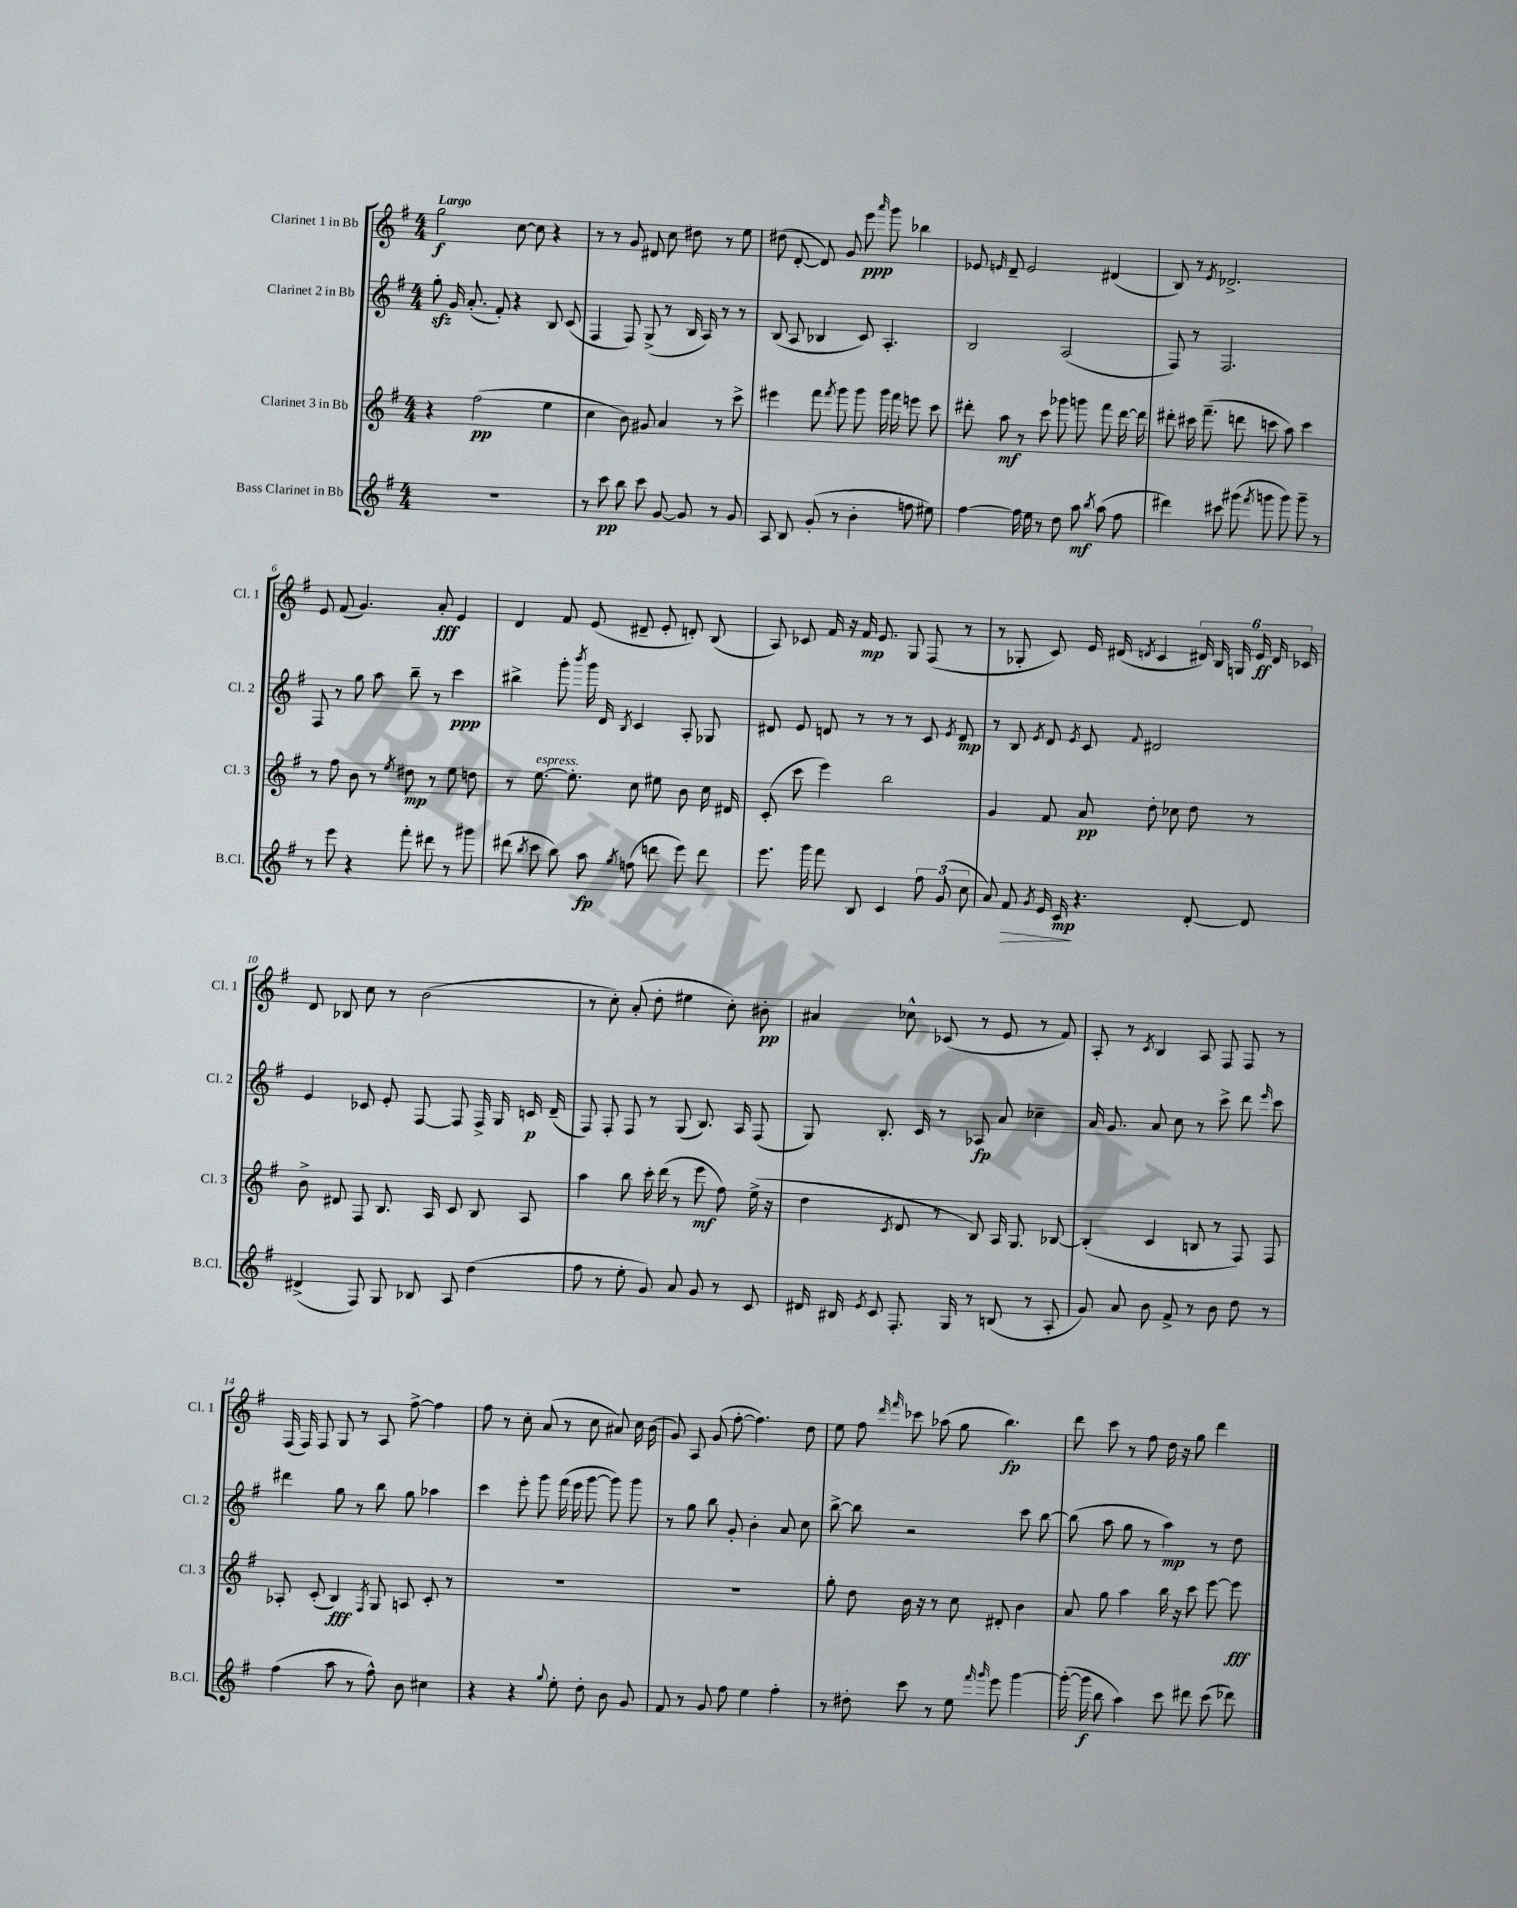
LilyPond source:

<<
\new StaffGroup <<
\new Staff = "s0" \with { instrumentName = "Clarinet 1 in Bb" shortInstrumentName = "Cl. 1" } {
    \clef treble \key g \major \numericTimeSignature \time 4/4 \tempo "Largo"
    \autoBeamOff g''2\f c''8~ c''8 r4 |
    r8 r8 g'8 dis'8 c''8 dis''8 r8 e''8 |
    dis''8( d'8~-. d'8) g'8 e'''8\ppp \grace { a'''16 } g'''8 bes''4 |
    ees'8 \grace { e'16 } d'8-- e'2 dis'4( |
    b8) r8 \acciaccatura { e'8 } des'2.-> |
    e'8 fis'8( g'4.) a'8-.\fff e'4 |
    d'4 fis'8 e'8( dis'8-- e'8-. d'8-.) b8( |
    a8) ces'8 fis'16 r16 fis'16\mp e'8. g8 fis8( r8 |
    r8 ges8-. c'8) e'16 dis'16( \acciaccatura { d'8 } c'4 \tuplet 6/4 { dis'16) b16 g16 e'16\ff dis'16 ces'16 } |
    d'8 bes8 c''8 r8 b'2( |
    r8 c''8-.) a'8-.( d''8-. eis''4 c''8-.) bis'8-.\pp |
    ais'4 ces''8-^ ces'8( r8 e'8 r8 fis'8) |
    a8-. r8 \acciaccatura { c'8 } b4 a8 fis8 fis8 r8 |
    fis16( fis16) fis8 g8 r8 a8 fis''8~-> fis''4 |
    fis''8 r8 c''8-. a'8( r8 c''8 ais'8) c''16 b'16( |
    g'8) a8 g'8( fis''8~-. fis''4.) d''8 |
    e''8 fis''8 \grace { d'''16 fis'''16 } ces'''8 aes''8( g''8 b''4.\fp) |
    d'''8 c'''8 r8 fis''8 d''16 r16 g''8 d'''4 \bar "|." |
}
\new Staff = "s1" \with { instrumentName = "Clarinet 2 in Bb" shortInstrumentName = "Cl. 2" } {
    \clef treble \key g \major \numericTimeSignature \time 4/4
    \autoBeamOff g''8-.\sfz g'16 a'8.-.( fis'8-.) r4 b8 c'8( |
    fis4 fis8) g8->( r8 b16 a16) r8 r8 |
    b8( a8 bes4 c'8) a4.-. |
    b2 a2( |
    fis8) r8 fis2. |
    fis8 r8 g''8 a''8 b''8-- r8 c'''4\ppp |
    bis''4-> g'''8-. \acciaccatura { b'''8 } g'''16 d'16 \acciaccatura { b8 } c'4 a8-. ges8 |
    dis'8 e'8 d'8 r8 r8 r8 c'8 \acciaccatura { e'8 } d'8\mp |
    r8 b8 \acciaccatura { e'8 } d'8 \acciaccatura { e'8 } c'8 \appoggiatura { fis'8 } dis'2 |
    e'4 ces'8 e'8-. fis8~ fis8 fis16-> g16 c'16\p d'16--( |
    fis8) fis8-. fis8 r8 g8( b8.) a16 fis8( |
    g8) b8.-. c'16 r8 aes8\fp a'8 ces''4-- |
    a'16 g'8. a'8 c''8 r8 c'''8-> d'''8 \grace { e'''16 } c'''8 |
    dis'''4 g''8 r8 b''8 g''8 aes''4 |
    c'''4 e'''8-. g'''8 fis'''16( e'''16 g'''8~ g'''8) g'''8 |
    r8 g''8 b''8 g'8-. b'4-. a'8 c''8 |
    b''8~-> b''8 r2 c'''8 b''8~ |
    b''8( a''8 g''8 r8 a''4\mp) r8 d''8 \bar "|." |
}
\new Staff = "s2" \with { instrumentName = "Clarinet 3 in Bb" shortInstrumentName = "Cl. 3" } {
    \clef treble \key g \major \numericTimeSignature \time 4/4
    \autoBeamOff r4 fis''2\pp( e''4 |
    c''4 b'8) gis'8 a'4 r8 c'''8-> |
    eis'''4 fis'''8 \acciaccatura { fis'''8 } g'''8 g'''8 g'''16 fis'''16 e'''8 c'''8 |
    dis'''8-. a''8\mf r8 c'''8 ges'''8 g'''8 fis'''8 dis'''16~ dis'''16 |
    dis'''8-. cis'''16 fis'''8.--( d'''8 c'''8 a''8) c'''4 |
    r8 fis''8 b'8 r8 \acciaccatura { e''8 } dis''8\mp r8 e''8 d''8 |
    r8 e''8.~^\markup { \italic "espress." } e''8.-. c''8 eis''8 b'8 c''16 dis'16 |
    c'8-.( c'''8 e'''4) b''2 |
    g'4 fis'8 a'8\pp d''8-. ces''8 d''8 r8 |
    b'8-> dis'8 fis8 b8. a16 c'8 b8 a8 |
    a''4 b''8 c'''16-. d'''16( r8 e'''8\mf fis''8) e''16->( r16 |
    d''4 \acciaccatura { c'8 } d'8 r8 b8) a16 g8. bes8~ |
    bes4-.( c'4 b8 r8 fis8) fis8 |
    aes8-. c'8-.( b4\fff) \acciaccatura { fis8 } g8 a8 c'8-. r8 |
    R1 |
    R1 |
    g''8-. d''8 b'16 r16 r8 c''8 dis'8-. b'4 |
    a'8 g''8 a''4 b''16 r16 c'''8 e'''8~ e'''8\fff \bar "|." |
}
\new Staff = "s3" \with { instrumentName = "Bass Clarinet in Bb" shortInstrumentName = "B.Cl." } {
    \clef treble \key g \major \numericTimeSignature \time 4/4
    \autoBeamOff R1 |
    r8 c'''8\pp b''8 c'''8 g'8~ g'8 r8 g'8 |
    a8 b8 g'8-.( r8 b'4-. f''8 eis''8) |
    fis''4~ fis''16 e''16 r8 d''8 a''8\mf \acciaccatura { b''8 } a''8( fis''8 |
    dis'''4) cis'''8 gis'''8( \acciaccatura { fis'''8 } g'''8 g'''8) g'''8-- r8 |
    r8 e'''8 r4 fis'''8-. dis'''8 r8 gis'''8 |
    dis'''8( \acciaccatura { b''8 } c'''8 b''8) a''8\fp \acciaccatura { g''8 } f''8( d'''8 e'''8) d'''8 |
    e'''8. g'''16 fis'''8 b8 c'4 \tuplet 3/2 { fis''8 g'8( c''8 } |
    a'8) fis'8\> \acciaccatura { g'8 } e'16 c'16\mp\! r4. d'8~-. d'8 |
    dis'4->( fis8) g8 bes8 a8 d''4( |
    fis''8 r8 e''8-. g'8) a'8 g'8 r8 c'8 |
    dis'16 bis16 \acciaccatura { e'8 } c'8 fis8.-. g16 r8 b8( r8 a8-. |
    g'8) a'8 b'8 fis'8-> r8 b'8 d''8 r8 |
    fis''4( a''8 r8 fis''8-^) b'8 cis''4 |
    r4 r4 \appoggiatura { g''8 } e''8-. d''8-. b'8 g'8 |
    fis'8 r8 g'8 fis''8 e''4 fis''4-. |
    r8 dis''8-. c'''8 r8 e''8 \grace { fis'''16 g'''16 } e'''8 g'''4~ |
    g'''16~-.( g'''16\f b''8 a''4) c'''8 dis'''8 c'''8( des'''8) \bar "|." |
}
>>
>>
